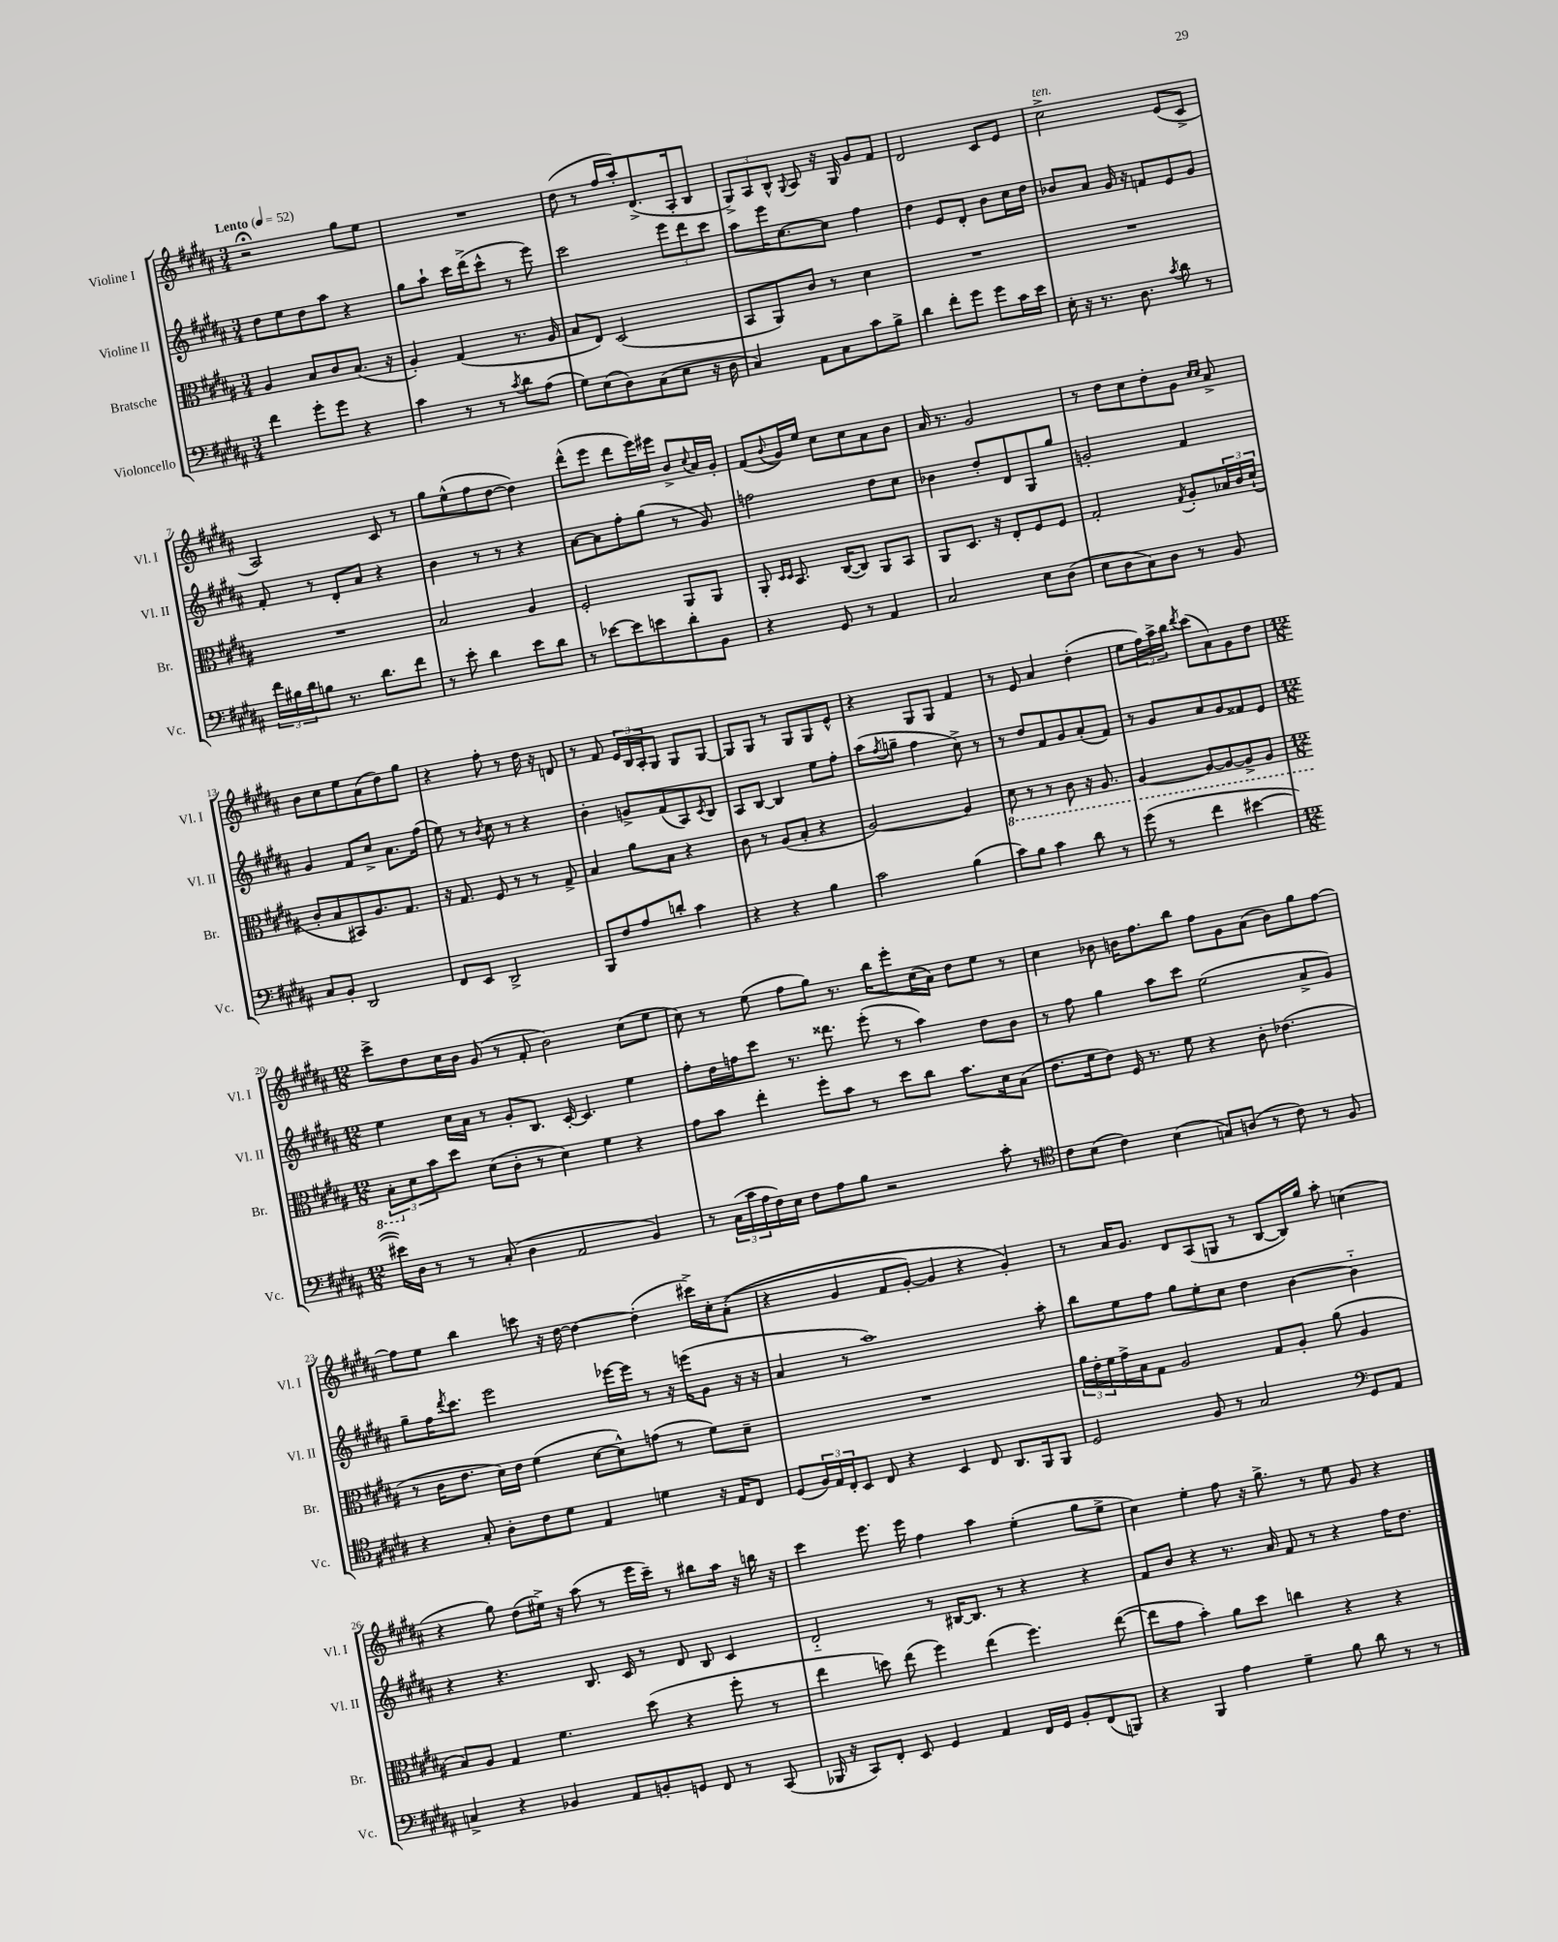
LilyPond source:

<<
\new StaffGroup <<
\new Staff = "s0" \with { instrumentName = "Violine I" shortInstrumentName = "Vl. I" } {
    \clef treble \key b \major \numericTimeSignature \time 3/4 \tempo "Lento" 4 = 52
    r2\fermata gis''8 e''8 |
    R2. |
    dis''8( r8 fis''16 ais''16-.) dis'8.->( ais16-. b8 |
    \tuplet 3/2 { gis8->) ais8 b8-^ } \appoggiatura { gis8 } ais8 r16 gis16 gis'8 fis'8 |
    dis'2 cis'8 e'8 |
    cis''2->^\markup { \italic "ten." } e'8( cis'8-> |
    ais2) cis'8 r8 |
    gis''8 e''8-^( fis''8 dis''8~ dis''4) |
    dis'''8-^( e'''8 dis'''8 e'''16) eis'''16 b'8-> \appoggiatura { cis''8 } ais'16 gis'16-. |
    fis'8( \appoggiatura { b'8 } gis'16) e''16 cis''8 cis''8 ais'8 b'8 |
    ais'16 r8. gis'2 |
    r8 dis''8 cis''8 dis''8-. gis'8 \grace { cis''16 cis''16 } ais'8-> |
    b'8 cis''8 e''8 ais'8( dis''8) gis''8 |
    r4 fis''8-. r8 dis''16 r16 d'8 |
    r8 fis'8 \tuplet 3/2 { e'16 b16 ais16-. } gis8 gis8 gis8~ |
    gis8 gis8 r8 gis8 gis8 e'8-^ |
    r4 gis8 gis8 fis'4 |
    r8 e'8 ais'4 dis''4-.( |
    e''8 \tuplet 3/2 { fis''16) ais''16-> b''16 } \acciaccatura { dis'''8 } cis'''8( ais'8) gis'8 dis''8 |
    \numericTimeSignature \time 12/8 cis'''8-> dis''8 cis''16 b'16 gis'8( r8 fis'8-. b'2) cis''8( e''8 |
    cis''8) r8 e''8( fis''8 gis''8) r8. b''16 e'''8-. cis''16( ais'16) dis''8 e''8 r8 |
    cis''4 bes'8 b'16 fis''8. b''8 fis''8 gis'8 ais'8( b'8) gis''8 fis''8~ |
    fis''8 e''8 b''4 c'''8 r16 dis''16~ dis''4~ dis''4-.( cis'''16->) cis''16-. ais'8-.(\( |
    r4 gis'4 fis'8 gis'8~-.) gis'4 r4 gis'4-.\) |
    r8 ais'16 gis'8. dis'8 ais8( g8 r8 b8~ b16) gis''16 ais''8-. c''4( |
    r4 gis''8) dis''8( eis''16->) r16 ais''8( r8 e'''16 cis'''16--) r8 bis''8 ais''16 r16 b''16 r16 |
    cis'''4 e'''8. e'''16 fis''4 ais''4 e''4-.( gis''8 e''8-> |
    cis''4) e''4-. fis''8 r16 gis''8.-> r8 e''8 gis'8 r4 \bar "|." |
}
\new Staff = "s1" \with { instrumentName = "Violine II" shortInstrumentName = "Vl. II" } {
    \clef treble \key b \major \numericTimeSignature \time 3/4
    dis''8 e''8 dis''8 ais''8 r4 |
    gis''8 ais''8-! cis'''16 dis'''16->( cis'''8-^ r8 e'''8) |
    cis'''2 \tuplet 3/2 { e'''8 dis'''8 cis'''8 } |
    ais''8 e'''16 cis''8.~ cis''8 fis''4 |
    dis''4 e'8 dis'8-. b'8 cis''16 dis''16 |
    bes'8 ais'8 gis'16 r16 f'8 e'8 gis'8 |
    fis'8-. r8 dis'8-. ais'8 r4 |
    b'4 r8 r8 r4 |
    ais'8~ ais'8 fis''8-. gis''8( r8 gis'8) |
    f''2 dis''8 cis''8 |
    bes'4 dis''8-. dis'8 gis8 gis''8 |
    g'2-. fis'4 |
    gis'4 fis'8 cis''8-> ais'8. fis''16( |
    e''8) r8 \acciaccatura { b'8 } cis''8 r8 r4 |
    b'4-. g'8-> fis'8( ais8) \acciaccatura { cis'8 } b8 |
    ais8 b8~ b4 e''8 fis''8-. |
    ais''8( \acciaccatura { fis''8 } g''8-- fis''4 cis''8->) r8 |
    r8 dis''8 fis'8 gis'8 ais'8-.( fis'8) |
    r8 gis'8 ais'8 gis'8 fisis'8 e'8 |
    \numericTimeSignature \time 12/8 e''4 cis''16 ais'16 r8 gis'8-. b8. cis'16~-. cis'4. e''4 |
    fis''8-. dis''16 f''16 cis'''8 r8. disis'''8. e'''8-.( r8 ais''4) dis''8 b'8 |
    r8 fis''8 gis''4 ais''8 cis'''8 e''2( ais'8-> gis'8) |
    gis''8-- fis''16 \acciaccatura { dis'''8 } cis'''8. e'''2 ees'''16~ ees'''16 r8 r16 e'''16( gis'8 r16 r16 |
    ais'4 r8 ais''1) ais''8-. |
    b''8 e''8 fis''8 gis''8 e''8-. cis''8 dis''4 b'4~ b'4-_ |
    r4 r4. b8. cis'16 r8 dis'8 b8 cis'4 |
    dis'2-_ r8 bis16~ bis8. r8 r4 r4 |
    fis'8 b'8 r4 r8. ais'16 fis'8 r8 r4 fis''16 dis''8. \bar "|." |
}
\new Staff = "s2" \with { instrumentName = "Bratsche" shortInstrumentName = "Br." } {
    \clef alto \key b \major \numericTimeSignature \time 3/4
    ais4 b8 cis'8 b8.( r16 |
    ais4-.) gis4( r8. ais16 |
    b8 e8) dis2( |
    b,8 ais,8) cis'8 r8 dis'4 |
    R2. |
    R2. |
    R2. |
    b2 ais4 |
    fis2-. ais,8 ais,8 |
    ais,8-. \grace { dis16 dis16 } b,8. cis16~( cis8) ais,8 b,8 |
    ais,8 dis8. r16 e8-. fis8 fis8 |
    gis2-. \acciaccatura { gis8 } ais8-. \tuplet 3/2 { bes16 cis'16 dis'16-!( } |
    cis'8-. b8 bis,8) ais8. gis8. |
    r16 gis8. fis8 r8 r8 gis8-> |
    b4 ais'8 b8 r4 |
    cis'8 r8 ais8( b8-. r4 |
    ais2~) ais4 |
    \ottava #-1 dis8 r8 r8 cis8 r16 ais,8. |
    ais,4~ ais,8~ ais,8~ ais,8-> ais,8 |
    \numericTimeSignature \time 12/8 \tuplet 3/2 { b,8-. \ottava #0 dis'8 b'8 } dis''8 dis'8( cis'8-. r8 dis'4) fis'4 r4 |
    gis'8 b'8 e''4-. fis''8-. b'8 r8 dis''8 cis''8 b'8. dis'16 b8( |
    e'8. fis'16 e'8) fis16 r8. fis'8 r4 cis'8-. ees'4.( |
    r8 cis'16 e'8. dis'16) e'16 fis'4( dis'8~ dis'8-^) g'8( r8 fis'8) dis'8-- |
    R1. |
    \tuplet 3/2 { ais'16 e'16-. fis'16 } gis'16-> b16 gis8 ais2 gis8 ais8-. ais'8( ais4 |
    b8) ais8 gis4 fis'4. dis''8( r4 fis''8-. r8 |
    e''4 d''8) e''8( fis''4) e''4( fis''4.) e''8~( |
    e''8 gis'8 b'4-.) ais'8 dis''8 c''4 r4 r4 \bar "|." |
}
\new Staff = "s3" \with { instrumentName = "Violoncello" shortInstrumentName = "Vc." } {
    \clef bass \key b \major \numericTimeSignature \time 3/4
    fis'4 gis'8-. gis'8 r4 |
    cis'4 r8 r8 \acciaccatura { cis'8 } dis'8 ais8( |
    gis8) e8( dis8) cis8( e8 r16 dis16 |
    cis4) ais,8 cis8 cis'8 b8-> |
    dis'4 fis'8-. gis'8 gis'8 cis'16 e'16 |
    e16-. r16 r8. dis8. \acciaccatura { cis'8 } dis'8 r8 |
    \tuplet 3/2 { fis'16 bis16 dis'16 } b8 r8. dis'8. fis'8 |
    r8 e'8-. dis'4 e'8 dis'8 |
    r8 ees'8~ ees'8 e'8 dis'8-. b,8 |
    r4 gis,8 r8 ais,4 |
    cis2 e8 dis8( |
    e8 dis8 cis8) dis8 r8 b,8 |
    cis8 b,8-. dis,2 |
    fis,8 e,8 dis,2-> |
    b,,8 fis8 ais8 d'8-. cis'4 |
    r4 r4 b4 |
    cis'2 b4( |
    cis'8) b8 cis'4 dis'8 r8 |
    gis'8( r8 fis'4 eis'4~ |
    \numericTimeSignature \time 12/8 eis'16) dis16 r8 r8 cis8-.( dis4 ais,2 b,4) |
    r8 \tuplet 3/2 { cis16( cis'16 ais16 } fis16) e16 fis8 ais8 b8 r2 cis'8-. r8 |
    \clef tenor cis'8 b8( cis'4) b4( g8) a8( r8 cis'8) r8 fis8 |
    r4 gis8-. ais8-. cis'8 dis'8 e4 d'4 r16 e16 cis8 |
    dis8( \tuplet 3/2 { fis16) e16 cis16-. } b,8 cis8 r4 b,4 cis8 ais,8. fis,16 fis,8 |
    dis2 fis8 r8 gis2 \clef bass gis,8 ais,8 |
    c4-> r4 bes,4 ais,8 b,8-. g,8 fis,8 r8 cis,8( |
    bes,,16 r16 cis,8) fis,8-. e,8 gis,4 ais,4 fis,16 gis,16 b,8-. fis,8( b,,8) |
    r4 b,,4 ais4 gis4-- b8 dis'8 r8 r8 \bar "|." |
}
>>
>>
